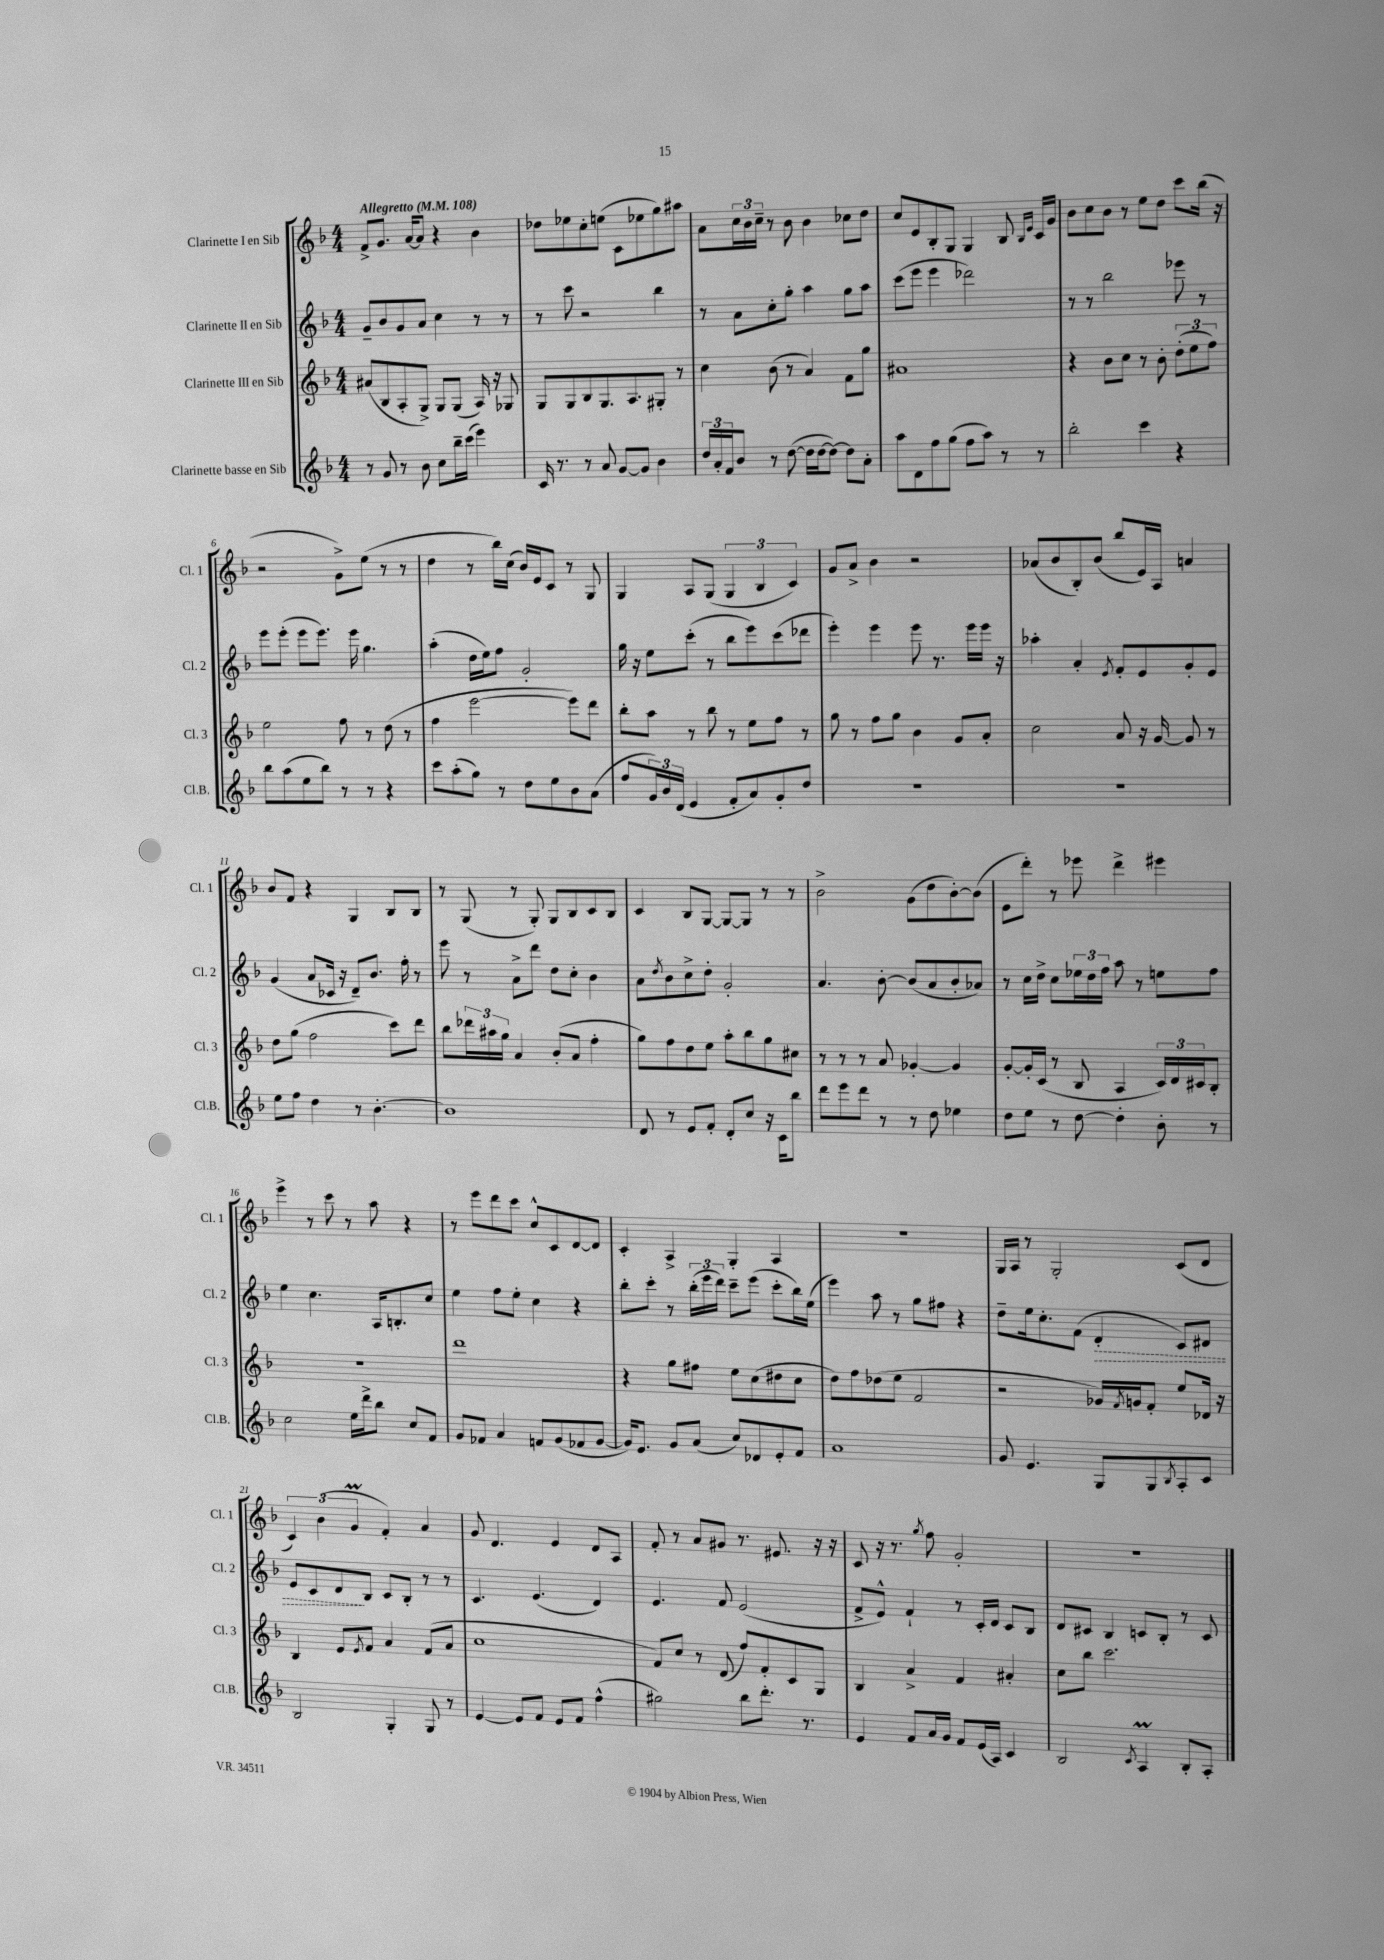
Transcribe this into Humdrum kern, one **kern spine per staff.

**kern	**kern	**kern	**dynam	**kern
*part4	*part3	*part2	*part2	*part1
*staff4	*staff3	*staff2	*staff2	*staff1
*I"Clarinette basse en Sib	*I"Clarinette III en Sib	*I"Clarinette II en Sib	*	*I"Clarinette I en Sib
*I'Cl.B.	*I'Cl. 3	*I'Cl. 2	*	*I'Cl. 1
*clefG2	*clefG2	*clefG2	*	*clefG2
*k[b-]	*k[b-]	*k[b-]	*	*k[b-]
*M4/4	*M4/4	*M4/4	*	*M4/4
*MM108	*MM108	*MM108	*	*MM108
=1	=1	=1	=1	=1
!	!	!	!	!LO:TX:a:B:t=Allegretto
8r	(8a#X/L	8g~/L	.	8f^/L
8g/	8B-/	8b-/	.	8.g/J
8r	8A'/	8g/	.	.
.	.	.	.	[16a/KL
8b-\	8G^/J)	8a/J	.	8a/J]
8cc\L	8G/L	4cc\	.	4r
16bb-~\L	(8G/J	.	.	.
(16ccc\JJ	.	.	.	.
4eee\)	16A/)	8r	.	4b-\
.	16r	.	.	.
.	8G-X/	8r	.	.
=2	=2	=2	=2	=2
16c/	8G/L	8r	.	8dd-X\L
8.r	.	.	.	.
.	8G/	8ccc\	.	8ee-X\
8r	8B-/	2r	.	8cc'\
8a/	8.G/	.	.	(8een\J
[8g/L	.	.	.	8c\L
.	8.A/	.	.	.
8g/J]	.	.	.	8ee-X\
4b-\	8G#X'/J	4bb-\	.	8gg\)
.	8r	.	.	8aa#X\J
=3	=3	=3	=3	=3
24dd/LL	4cc\	8r	.	8a\L
24a'/	.	.	.	.
24f/J	.	.	.	.
8b-/J	.	8a\L	.	24cc\L
.	.	.	.	24b-\
.	.	.	.	24cc~\JJ
8r	(8b-\	8cc'\	.	8r
([8dd\	8r	8gg'\J	.	8b-\
16dd\LL]	4a/)	4aa\	.	4b-\
[16dd\J	.	.	.	.
8dd\J_)	.	.	.	.
8dd\L]	8f\L	8gg\L	.	8cc-X\L
8a'\J	8gg\J	8aa\J	.	8dd\J
=4	=4	=4	=4	=4
8aa\L	1a#X	(8ccc\L	.	8cc/L
8d\	.	8eee\J	.	8e/
8ff\	.	4eee\	.	8B-'/
(8gg\J	.	.	.	8G/J
8ff\L	.	2ddd-X\)	.	4G/
8aa\J)	.	.	.	.
8r	.	.	.	8B-/
.	.	.	.	16qqB-/LL
.	.	.	.	16qqe/JJ
8r	.	.	.	16c/LL
.	.	.	.	16g/JJ
=5	=5	=5	=5	=5
2bb-'\	4r	8r	.	8b-\L
.	.	8r	.	8cc\
.	8b-\L	2bb-\	.	8b-\J
.	8cc\J	.	.	8r
4ccc\	8r	.	.	8ee\L
.	8b-'\	.	.	8dd\J
4r	(12dd'\L	8eee-X\	.	8ccc\L
.	12ee\	.	.	.
.	.	8r	.	(16bb-\Jk
.	12ff\J)	.	.	.
.	.	.	.	16r
!!LO:LB:g=z
=6	=6	=6	=6	=6
8bb-\L	2ee\	8eee\L	.	2r
(8aa\	.	(8eee'\J	.	.
8ee\	.	8eee\L	.	.
8bb-\J)	.	8.eee\J)	.	.
8r	8ff\	.	.	8g^\L)
.	.	16eee\	.	.
8r	8r	4.gg\	.	(8ee\J
4r	(8dd\	.	.	8r
.	8r	.	.	8r
=7	=7	=7	=7	=7
8ccc\L	4ff\	(4aa'\	.	4dd\
(8aa'\	.	.	.	.
8gg\J)	[2eee\	16dd\LL	.	8r
.	.	16ee\J)	.	.
8r	.	8ff\J	.	16bb-\LL)
.	.	.	.	(16cc\JJ
8dd\L	.	2g'/	.	16b-/LL)
.	.	.	.	16e/J
8ee\	.	.	.	8c/J
8b-\	8eee\L])	.	.	8r
(8a\J	8ddd\J	.	.	8G/
=8	=8	=8	=8	=8
8ff/L	8bb-'\L	16gg\	.	4G/
.	.	16r	.	.
24g/L)	8aa\J	8ee\L	.	.
24b-/	.	.	.	.
(24d/JJ	.	.	.	.
4e/	8r	(8ccc'\J	.	8A/L
.	8bb-\	8r	.	(8G/J
8f'/L	8r	8bb-\L	.	6G/
8a/)	8ee\L	8eee\)	.	.
.	.	.	.	6B-/
8g'/	8ff\J	(8ccc\	.	.
.	.	.	.	6c/)
8dd/J	8r	8ddd-X\J	.	.
=9	=9	=9	=9	=9
1r	8gg\	4eee'\)	.	8g/L
.	8r	.	.	8a^/J
.	8ff\L	4eee\	.	4b-\
.	8gg\J	.	.	.
.	4b-\	8eee\	.	2r
.	.	8.r	.	.
.	8g/L	.	.	.
.	.	16eee\LL	.	.
.	8a'/J	16eee\JJ	.	.
.	.	16r	.	.
=10	=10	=10	=10	=10
1r	2cc\	4aa-X'\	.	(8a-X/L
.	.	.	.	8b-/
.	.	4a'/	.	8B-'/)
.	.	.	.	(8b-/J
.	.	8qe/	.	.
.	8a/	8f'/L	.	8bb-/L
.	16r	8e/	.	16e/L)
.	[16g/	.	.	16A/JJ
.	8g/]	8g'/	.	4an/
.	8r	8e/J	.	.
!!LO:LB:g=z
=11	=11	=11	=11	=11
8ee\L	8dd\L	(4g/	.	8b-/L
8ff\J	(8gg\J	.	.	8f/J
4dd\	2ff\	8a/L	.	4r
.	.	16c-X/Jk	.	.
.	.	16r	.	.
8r	.	8d~/L)	.	4G/
[4.b-'\	.	8.b-/J	.	.
.	8ccc\L)	.	.	8B-/L
.	.	16ff'\	.	.
.	8ddd\J	8r	.	8B-/J
=12	=12	=12	=12	=12
1b-]	8bb-\L	8eee\	.	8r
.	24ddd-X\L	8r	.	(8G/
.	24aa#X\	.	.	.
.	24gg\JJ	.	.	.
.	4a/	8a^\L	.	8r
.	.	8ddd\J	.	8G'/)
.	(8b-'/L	8dd\L	.	8G/L
.	8a/J	8cc'\J	.	8B-/
.	4ff'\	4b-\	.	8c/
.	.	.	.	8B-/J
=13	=13	=13	=13	=13
8d/	8gg\L)	8a\L	.	4c/
.	.	8qdd/	.	.
8r	8ff\	8b-\	.	.
8e/L	8dd\	8cc^\	.	8B-/L
8f'/J	8ee\J	8dd'\J	.	[8G/J
8d'/L	8aa'\L	2g'/	.	8G/L_
8cc/J	8bb-\	.	.	8G/J]
16r	8gg\	.	.	8r
16c\KL	.	.	.	.
8bb-\J	8cc#X\J	.	.	8r
=14	=14	=14	=14	=14
8ddd\L	8r	4.a/	.	2b-^\
8eee\	8r	.	.	.
8ddd\J	8r	.	.	.
8r	8a/	[8b-'\	.	.
8r	[4g-X'/	(8b-/L]	.	(8g\L
8dd\	.	8a/	.	8dd\
4ee-X\	4g-/]	8b-'/	.	[8b-'\)
.	.	8a-X/J)	.	(8b-\J]
=15	=15	=15	=15	=15
8dd\L	[8g'/L	8r	.	8e\L
8ee\J	16g'/L]	16cc\LL	.	8ddd'\J)
.	(16c/JJ	16dd^\JJ	.	.
8r	8r	8cc\L	.	8r
[8dd\	8B-/	24ee-X\L	.	8eee-X\
.	.	24dd\	.	.
.	.	24ff\JJ	.	.
4dd'\]	4A/	8aa\	.	4ddd^\
.	.	8r	.	.
8b-'\	24c/LL)	8een\L	.	4eee#X\
.	24d/	.	.	.
.	24c#X/J	.	.	.
8r	8B-'/J	8ff\J	.	.
!!LO:LB:g=z
=16	=16	=16	=16	=16
2cc\	1r	4ee\	.	4eee^\
.	.	4.cc\	.	8r
.	.	.	.	8ccc\
16ee\LL	.	.	.	8r
16ddd^\J	.	.	.	.
8bb-\J	.	16A/KL	.	8aa\
.	.	8.Bn'/	.	.
8cc/L	.	.	.	4r
8f/J	.	8cc/J	.	.
=17	=17	=17	=17	=17
8g/L	1ddd	4ee\	.	8r
8f-X/J	.	.	.	8eee\L
4a/	.	8ff\L	.	8ddd\
.	.	8ee'\J	.	8ccc\J
8fn/L	.	4cc\	.	8cc^^/L
(8g/	.	.	.	8c/
8f-X/	.	4r	.	[8d/
[8g/J	.	.	.	8d/J]
=18	=18	=18	=18	=18
16g/KL])	4r	8bb-'\L	.	4c'/
8.e/J	.	.	.	.
.	.	8ccc'\J	.	.
8g/L	8gg\L	8r	.	4A^/
(8a/J	8ff#X\J	(24bb-'\LL	.	.
.	.	24eee\	.	.
.	.	24ddd\JJ)	.	.
8cc/L)	8ee\L	8ccc~\L	.	4G'/
8d-X/	(8cc\	(8eee\J	.	.
8e'/	8dd#X\	8ccc'\L	.	4A/
8f/J	8cc\J	16bb-\L)	.	.
.	.	(16ee\JJ	.	.
=19	=19	=19	=19	=19
1a	8dd\L)	4eee\)	.	1r
.	8ff\	.	.	.
.	(8dd-X\	8aa\	.	.
.	8ee\J	8r	.	.
.	2f/	8gg\L	.	.
.	.	8ff#X\J	.	.
.	.	4r	.	.
=20	=20	=20	=20	=20
8g/	2r	8dd~\L	.	16G/LL
.	.	.	.	16A/JJ
4.e/	.	16ee\k	.	8r
.	.	8.cc'\	.	.
.	.	.	.	2G'/
.	.	(8f\J	.	.
!	!	!	!LO:HP:b	!
8G/L	16g-X/LL)	4d'/	>	.
.	8qf/	.	.	.
.	16gn/J	.	.	.
8G/	8f'/J	.	.	.
8qB-/	.	.	.	.
8A'/	8ee/L	8c/L)	.	(8c/L
8c/J	16d-X/Jk	8d#X/J	.	8d/J
.	16r	.	.	.
!!LO:LB:g=z
=21	=21	=21	=21	=21
2B-/	4B-/	8e/L	.	6c/)
.	.	8c/	.	.
.	.	.	.	(6b-\
.	8e/L	8d/	.	.
.	.	.	.	6gM/
.	8qe/	.	.	.
.	8f/J	8B-/J	]	.
4G'/	4a/	8c/L	.	4f'/)
.	.	8B-'/J	.	.
8G/	(8f/L	8r	.	4a/
8r	8a/J	8r	.	.
=22	=22	=22	=22	=22
[4e/	1cc	4.c/	.	8g/
.	.	.	.	4.d/
8e/L]	.	.	.	.
8f/J	.	(4.e/	.	.
8e/L	.	.	.	4e/
8f/J	.	.	.	.
(4ff^^\	.	4d/)	.	8d/L
.	.	.	.	8A/J
=23	=23	=23	=23	=23
2gg#X\)	8f/L)	4.e/	.	8f'/
.	8cc/J	.	.	8r
.	8r	.	.	8a/L
.	(8d/	8f/	.	8g#X/J
8bb-\L	8ff/L)	(2e/	.	8.r
8.ddd'\J	8f'/	.	.	.
.	.	.	.	8.e#X/
.	8c/	.	.	.
8.r	.	.	.	.
.	8G/J	.	.	16r
.	.	.	.	16r
=24	=24	=24	=24	=24
4e/	4B-/	8f^/L	.	8c/
.	.	8e^^/J)	.	16r
.	.	.	.	8.r
8f/L	4a^/	4f`/	.	.
.	.	.	.	8qgg/
16a/L	.	.	.	8ff\
16g/JJ	.	.	.	.
8f/L	4f/	8r	.	2g'/
(16e/L	.	16c'/LL	.	.
16A/JJ)	.	16d/JJ	.	.
4c/	4a#X'/	8c/L	.	.
.	.	8B-/J	.	.
=25	=25	=25	=25	=25
2B-/	8cc\L	8d/L	.	1r
.	8bb-\J	8c#X/J	.	.
.	2.ccc\	4B-/	.	.
8qc/	.	.	.	.
4Am/	.	8cn/L	.	.
.	.	8B-'/J	.	.
8B-'/L	.	8r	.	.
8A'/J	.	8c/	.	.
==	==	==	==	==
*-	*-	*-	*-	*-
